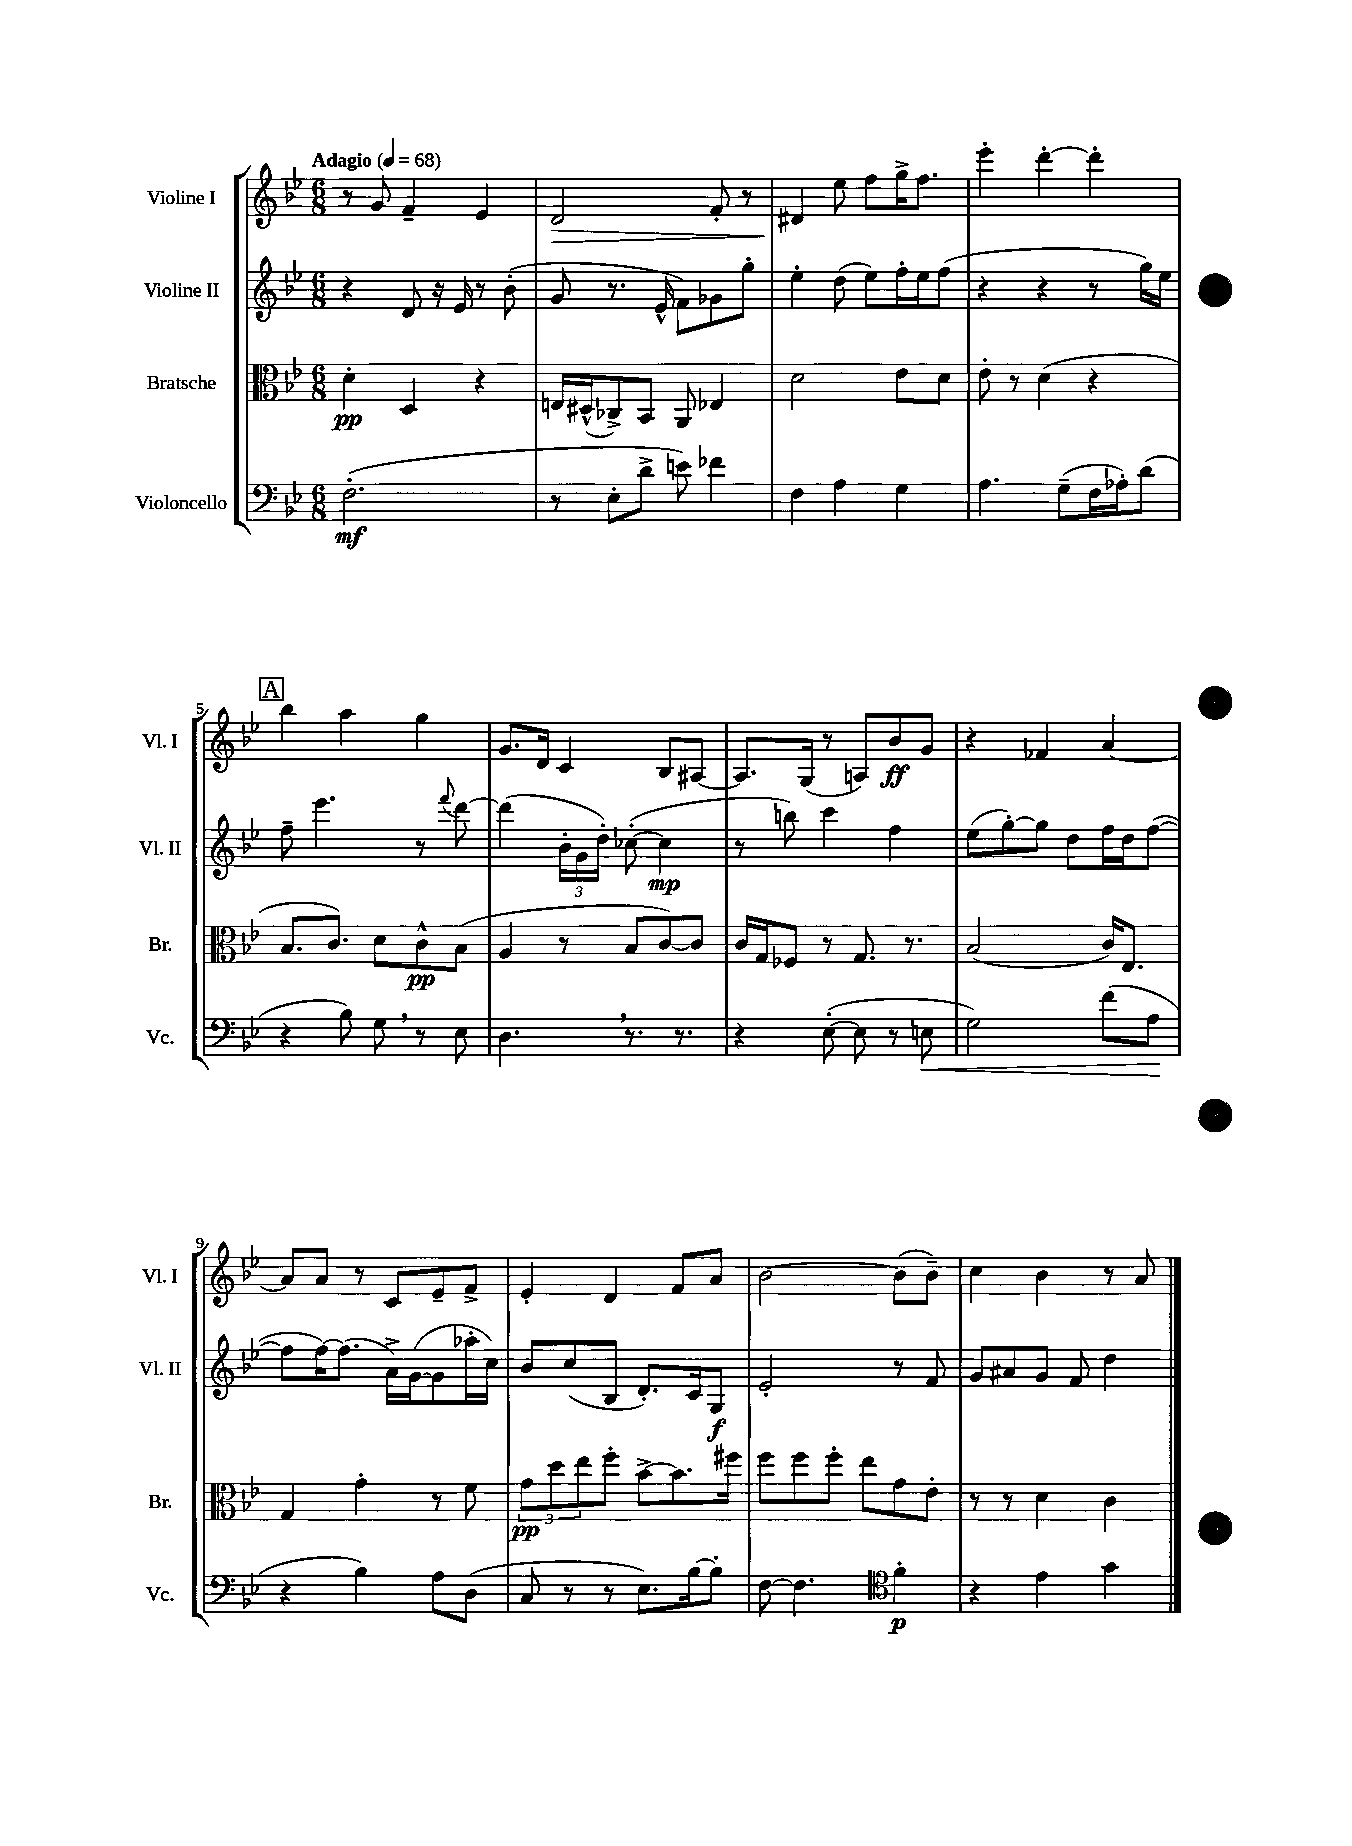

**kern	**kern	**kern	**kern
*staff4	*staff3	*staff2	*staff1
*clefF4	*clefC3	*clefG2	*clefG2
*k[b-e-]	*k[b-e-]	*k[b-e-]	*k[b-e-]
*M6/8	*M6/8	*M6/8	*M6/8
*MM68	*MM68	*MM68	*MM68
(2.F'	4d'	4r	8r
.	.	.	8g
.	4D	8d	4f~
.	.	16r	.
.	.	16e-	.
.	4r	8r	4e-
.	.	(8b-'	.
=	=	=	=
8r	16E	8g	2d
.	(16D#^^	.	.
8E-'	8C-^)	8.r	.
8d^	8BB-	.	.
.	.	16e-^^	.
8e)	8AA	8f)	.
4f-	4E-	8g-	8f'
.	.	8gg'	8r
=	=	=	=
4F	2d	4ee-'	4d#
4A	.	(8dd	8ee-
.	.	8ee-)	8ff
4G	8e-	16ff'	16gg^
.	.	16ee-	8.ff
.	8d	(8ff	.
=	=	=	=
4.A	8e-'	4r	4eee-'
.	8r	.	.
.	(4d	4r	[4ddd'
(8G~	.	.	.
16F	4r	8r	4ddd']
16A-')	.	.	.
(8d	.	16gg)	.
.	.	16ee-	.
=	=	=	=
4r	8.B-	8ff~	4bb-
.	.	4.eee-	.
.	8.c)	.	.
8B-)	.	.	4aa
8G	8d	.	.
8r	8c^^	8r	4gg
.	.	8qqfff	.
8E-	(8B-	[8ddd	.
=	=	=	=
4.D	4A	(4ddd]	8.g
.	.	.	16d
.	8r	24b-'	4c
.	.	24g	.
.	.	24dd')	.
8.r	8B-	([8cc-'	.
.	[8c)	4cc-]	8B-
8.r	.	.	.
.	8c]	.	[8A#
=	=	=	=
4r	16c	8r	8.A#]
.	16G	.	.
.	8F-	8bb)	.
.	.	.	(16G
([8E-'	8r	4ccc	8r
8E-]	8.G	.	8A)
8r	.	4ff	8b-
.	8.r	.	.
8E	.	.	8g
=	=	=	=
2G)	(2B-	(8ee-	4r
.	.	[8gg')	.
.	.	8gg]	4f-
.	.	8dd	.
(8f	16c)	16ff	[4a
.	8.E-	16dd	.
8A	.	([8ff	.
=	=	=	=
4r	4G	8ff]	8a]
.	.	[16ff)	8a
.	.	(8.ff]	.
4B-)	4g'	.	8r
.	.	16a^)	8c
.	.	([16g	.
8A	8r	8g]	8e-~
(8D	8f	16aa-'	8f^
.	.	16cc)	.
=	=	=	=
8C	12g	8b-	4e-'
.	12dd	.	.
8r	.	(8cc	.
.	12ee-	.	.
8r	8ff'	8B-	4d
8.E-)	[8b-^	8.d')	.
.	8.b-]	.	8f
[16B-	.	16c	.
8B-']	.	8G	8a
.	16ff#	.	.
=	=	=	=
[8F	8ff	2e-'	[2b-
4.F]	8ff	.	.
.	8ff'	.	.
.	8ee-	.	.
*clefC4	*	*	*
4f'	8g	8r	(8b-]
.	8e-'	8f	8b-~)
=	=	=	=
4r	8r	8g	4cc
.	8r	8a#	.
4e-	4d	8g	4b-
.	.	8f	.
4g	4c	4dd	8r
.	.	.	8a
==	==	==	==
*-	*-	*-	*-
